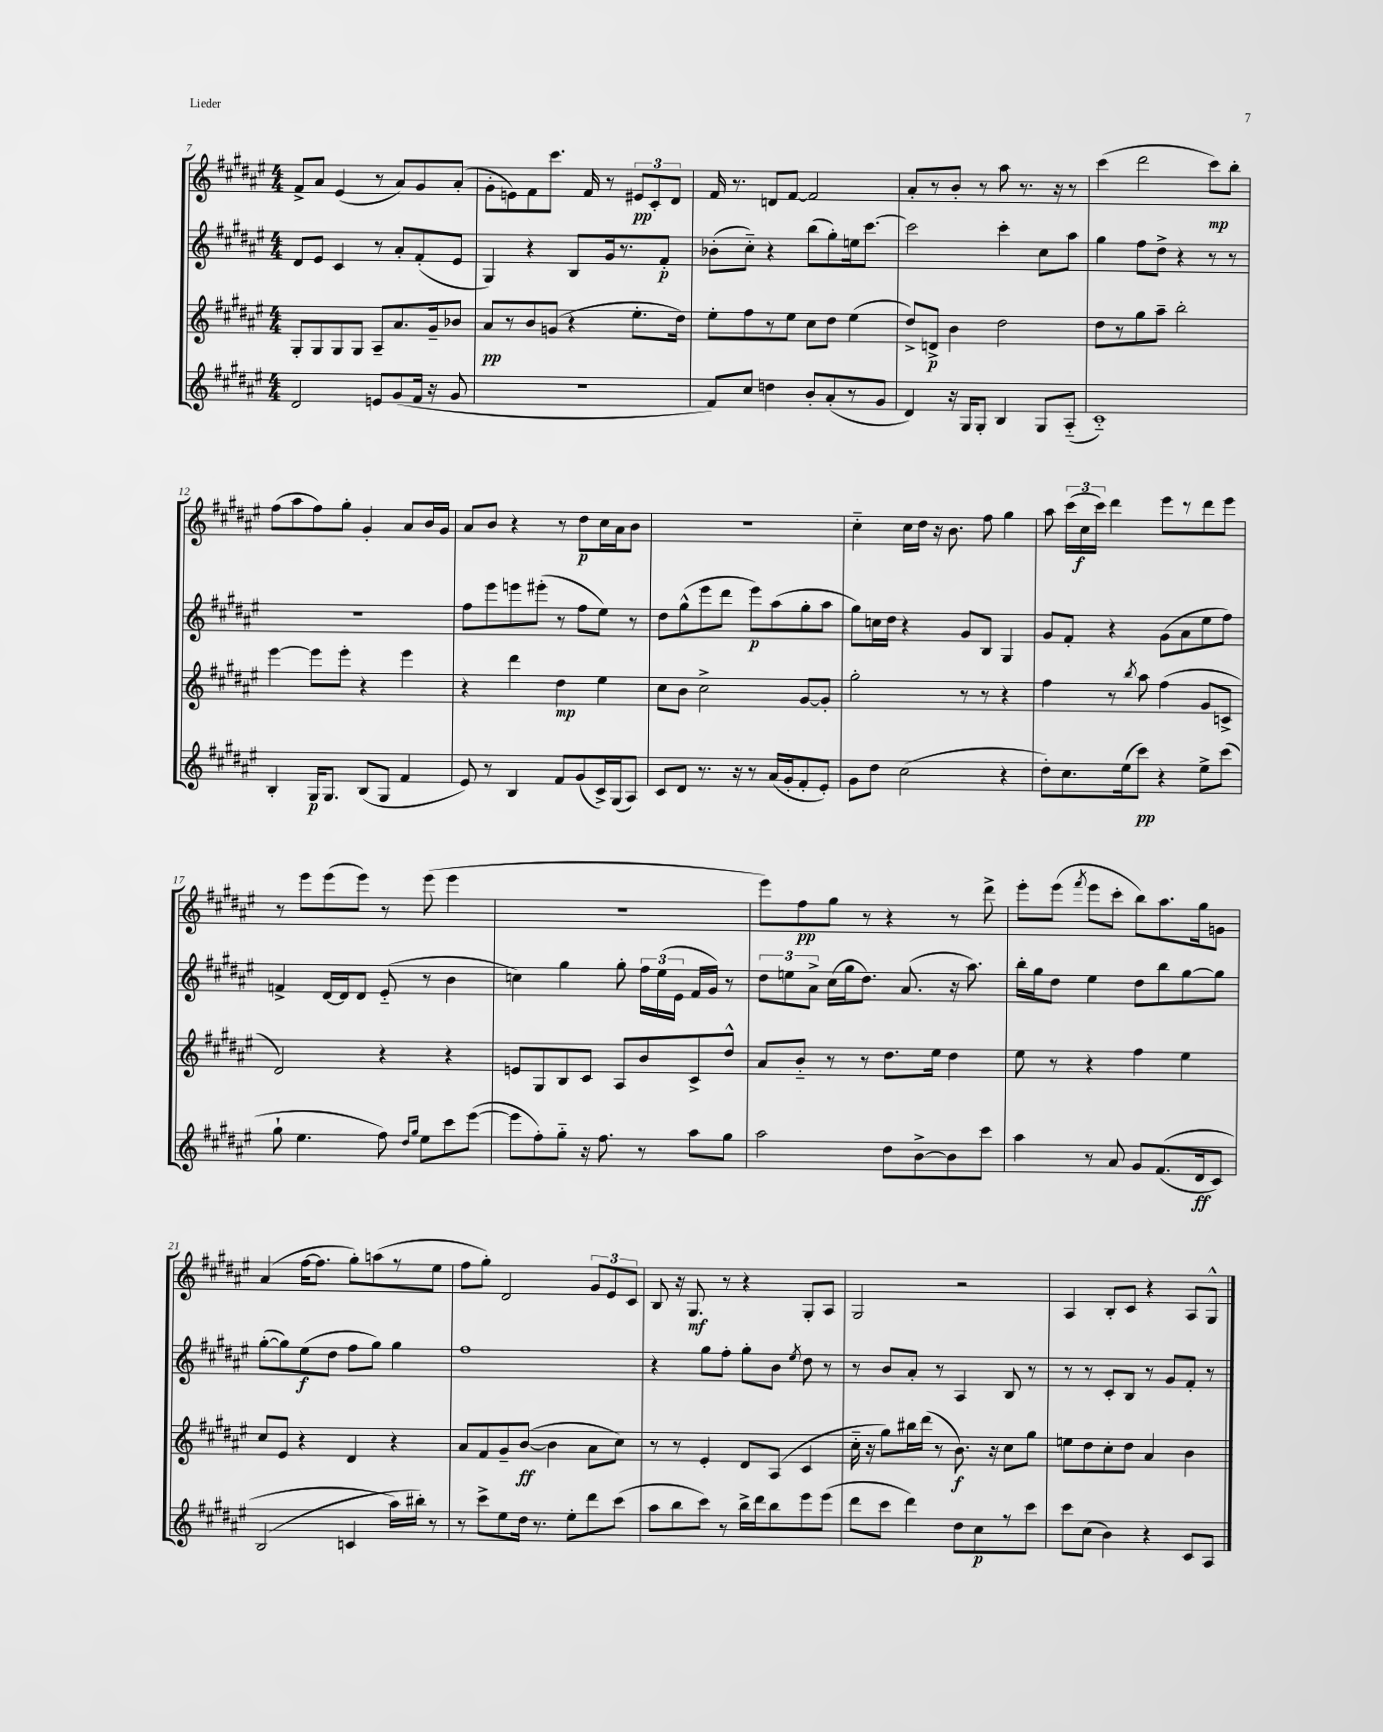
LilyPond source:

<<
\new StaffGroup <<
\new Staff = "s0" {
    \clef treble \key fis \major \numericTimeSignature \time 4/4
    \autoBeamOff fis'8[-> ais'8] eis'4( r8 ais'8[) gis'8 ais'8]-.( |
    gis'8[-. e'8) fis'8 cis'''8.] fis'16 r8 \tuplet 3/2 { eis'8[\pp cis'8-. dis'8] } |
    fis'16 r8. d'8[ fis'8]~ fis'2 |
    ais'8[-. r8 b'8]-. r8 ais''8 r8. r16 r8 |
    cis'''4( dis'''2 cis'''8[\mp) b''8]-. |
    fis''8[( ais''8 fis''8) gis''8]-. gis'4-. ais'8[ b'16 gis'16] |
    ais'8[ b'8] r4 r8 dis''8[\p cis''16 ais'16 b'8] |
    R1 |
    cis''4-_ cis''16[ dis''16] r16 b'8. fis''8 gis''4 |
    ais''8 \tuplet 3/2 { cis'''16[( cis''16\f cis'''16]) } dis'''4 eis'''8[ r8 dis'''8 eis'''8] |
    r8 eis'''8[ eis'''8( eis'''8]) r8 eis'''8( eis'''4 |
    R1 |
    eis'''8[) fis''8\pp gis''8] r8 r4 r8 dis'''8-> |
    eis'''8[-. eis'''8]( \acciaccatura { fis'''8 } eis'''8[ cis'''8]-. b''8[) ais''8. gis''16 g'8] |
    ais'4( fis''16[~ fis''8.] gis''8[-.) a''8( r8 eis''8] |
    fis''8[ gis''8]-.) dis'2 \tuplet 3/2 { gis'8[ eis'8 cis'8] } |
    b8 r16 gis8.\mf r8 r4 gis8[-. ais8] |
    gis2 r2 |
    ais4 b8[-. cis'8] r4 ais8[ gis8]-^ \bar "|." |
}
\new Staff = "s1" {
    \clef treble \key fis \major \numericTimeSignature \time 4/4
    \autoBeamOff dis'8[ eis'8] cis'4 r8 ais'8[-. fis'8-.( eis'8] |
    gis4) r4 b8[ gis'16 r8. fis'8]-.\p |
    bes'8[-.( cis''8]-_) r4 b''8[( gis''8-.) e''16 cis'''8.]~ |
    cis'''2 cis'''4-. cis''8[ ais''8] |
    gis''4 fis''8[ dis''8]-> r4 r8 r8 |
    R1 |
    fis''8[ eis'''8 e'''8 eis'''8]-.( r8 fis''8[ eis''8]) r8 |
    dis''8[ gis''8-^( eis'''8 dis'''8] eis'''8[\p) ais''8( gis''8-. ais''8] |
    gis''8[) c''16 dis''16] r4 gis'8[ b8] gis4 |
    gis'8[ fis'8]-. r4 gis'8[( ais'8 eis''8 fis''8]) |
    f'4-> dis'16[~ dis'16 dis'8] eis'8-_( r8 b'4 |
    c''4) gis''4 gis''8-. \tuplet 3/2 { fis''16[ eis''16( eis'16] } fis'16[ gis'16]) r8 |
    \tuplet 3/2 { dis''8[ e''8 ais'8]-> } cis''16[( gis''16 dis''8.]) ais'8.( r16 ais''8.) |
    b''16[-. gis''16 dis''8] eis''4 dis''8[ b''8 gis''8~ gis''8] |
    gis''8[~-.( gis''8) eis''8\f( dis''8] fis''8[ gis''8]) gis''4 |
    fis''1 |
    r4 gis''8[ fis''8]-. gis''8[-. b'8] \acciaccatura { eis''8 } dis''8 r8 |
    r8 b'8[ ais'8]-. r8 ais4 b8 r8 |
    r8 r8 cis'8[-. b8] r8 gis'8[ fis'8]-. r8 \bar "|." |
}
\new Staff = "s2" {
    \clef treble \key fis \major \numericTimeSignature \time 4/4
    \autoBeamOff gis8[-. gis8 gis8 gis8] ais8[-- ais'8. gis'16-- bes'8] |
    ais'8[\pp r8 b'8 g'8]( r4 eis''8.[-. dis''16]) |
    eis''8[-. fis''8 r8 eis''8] cis''8[ dis''8] eis''4( |
    dis''8[->) d'8]->\p b'4 dis''2 |
    dis''8[ r8 gis''8 ais''8]-- b''2-. |
    eis'''4~ eis'''8[ eis'''8]-. r4 eis'''4 |
    r4 dis'''4 dis''4\mp eis''4 |
    cis''8[ b'8] cis''2-> gis'8[~ gis'8]-. |
    gis''2-. r8 r8 r4 |
    fis''4 r8 \acciaccatura { b''8 } ais''8 fis''4( gis'8[ c'8]-> |
    dis'2) r4 r4 |
    e'8[ gis8 b8 cis'8] ais8[ b'8 cis'8-> dis''8]-^ |
    ais'8[ b'8]-_ r8 r8 dis''8.[ eis''16] dis''4 |
    eis''8 r8 r4 fis''4 eis''4 |
    cis''8[ eis'8] r4 dis'4 r4 |
    ais'8[ fis'8 gis'8-- b'8]~\ff( b'4 ais'8[ cis''8]) |
    r8 r8 eis'4-. dis'8[ ais8]( cis'4 |
    cis''16-_ r16 gis''8[) bis''16 dis'''16]( r8 b'8.\f) r16 cis''8[ gis''8] |
    e''8[ dis''8 cis''8-. dis''8] ais'4 b'4 \bar "|." |
}
\new Staff = "s3" {
    \clef treble \key fis \major \numericTimeSignature \time 4/4
    \autoBeamOff dis'2 e'8[ gis'8( fis'16] r16 gis'8 |
    r1 |
    fis'8[) cis''8] d''4 b'8[-. ais'8-.( r8 gis'8] |
    dis'4) r16 gis16[ gis8]-. b4 gis8[ ais8]-_( |
    cis'1-_) |
    b4-. gis16[\p gis8.] b8[( gis8] fis'4 |
    eis'8) r8 b4 fis'8[ gis'8( cis'16->) gis16( ais8]) |
    cis'8[ dis'8] r8. r16 r8 ais'16[( gis'16-. fis'8-. eis'8]-.) |
    gis'8[ dis''8] cis''2( r4 |
    dis''8[-.) cis''8. eis''16( cis'''8]\pp) r4 eis''8[-> cis'''8]( |
    gis''8-! eis''4. fis''8) \grace { dis''16[ gis''16] } eis''8[ cis'''8 eis'''8]~( |
    eis'''8[ fis''8-.) gis''8]-_ r16 fis''8. r8 ais''8[ gis''8] |
    ais''2 dis''8[ b'8~-> b'8 cis'''8] |
    ais''4 r8 ais'8 gis'8[ fis'8.(\( dis'16\ff cis'8]) |
    b2( c'4 ais''16[\) bis''16]-.) r8 |
    r8 cis'''8[-> eis''8 dis''16] r8. eis''8[-. dis'''8 cis'''8]( |
    ais''8[ b''8 cis'''8]) r8 b''16[-> dis'''16 b''8 eis'''8 eis'''8]( |
    dis'''8[ cis'''8] dis'''4) dis''8[ cis''8\p r8 cis'''8] |
    cis'''8[ cis''8]( b'4) r4 cis'8[ ais8] \bar "|." |
}
>>
>>
\layout { \context { \Score currentBarNumber = #7 } }
